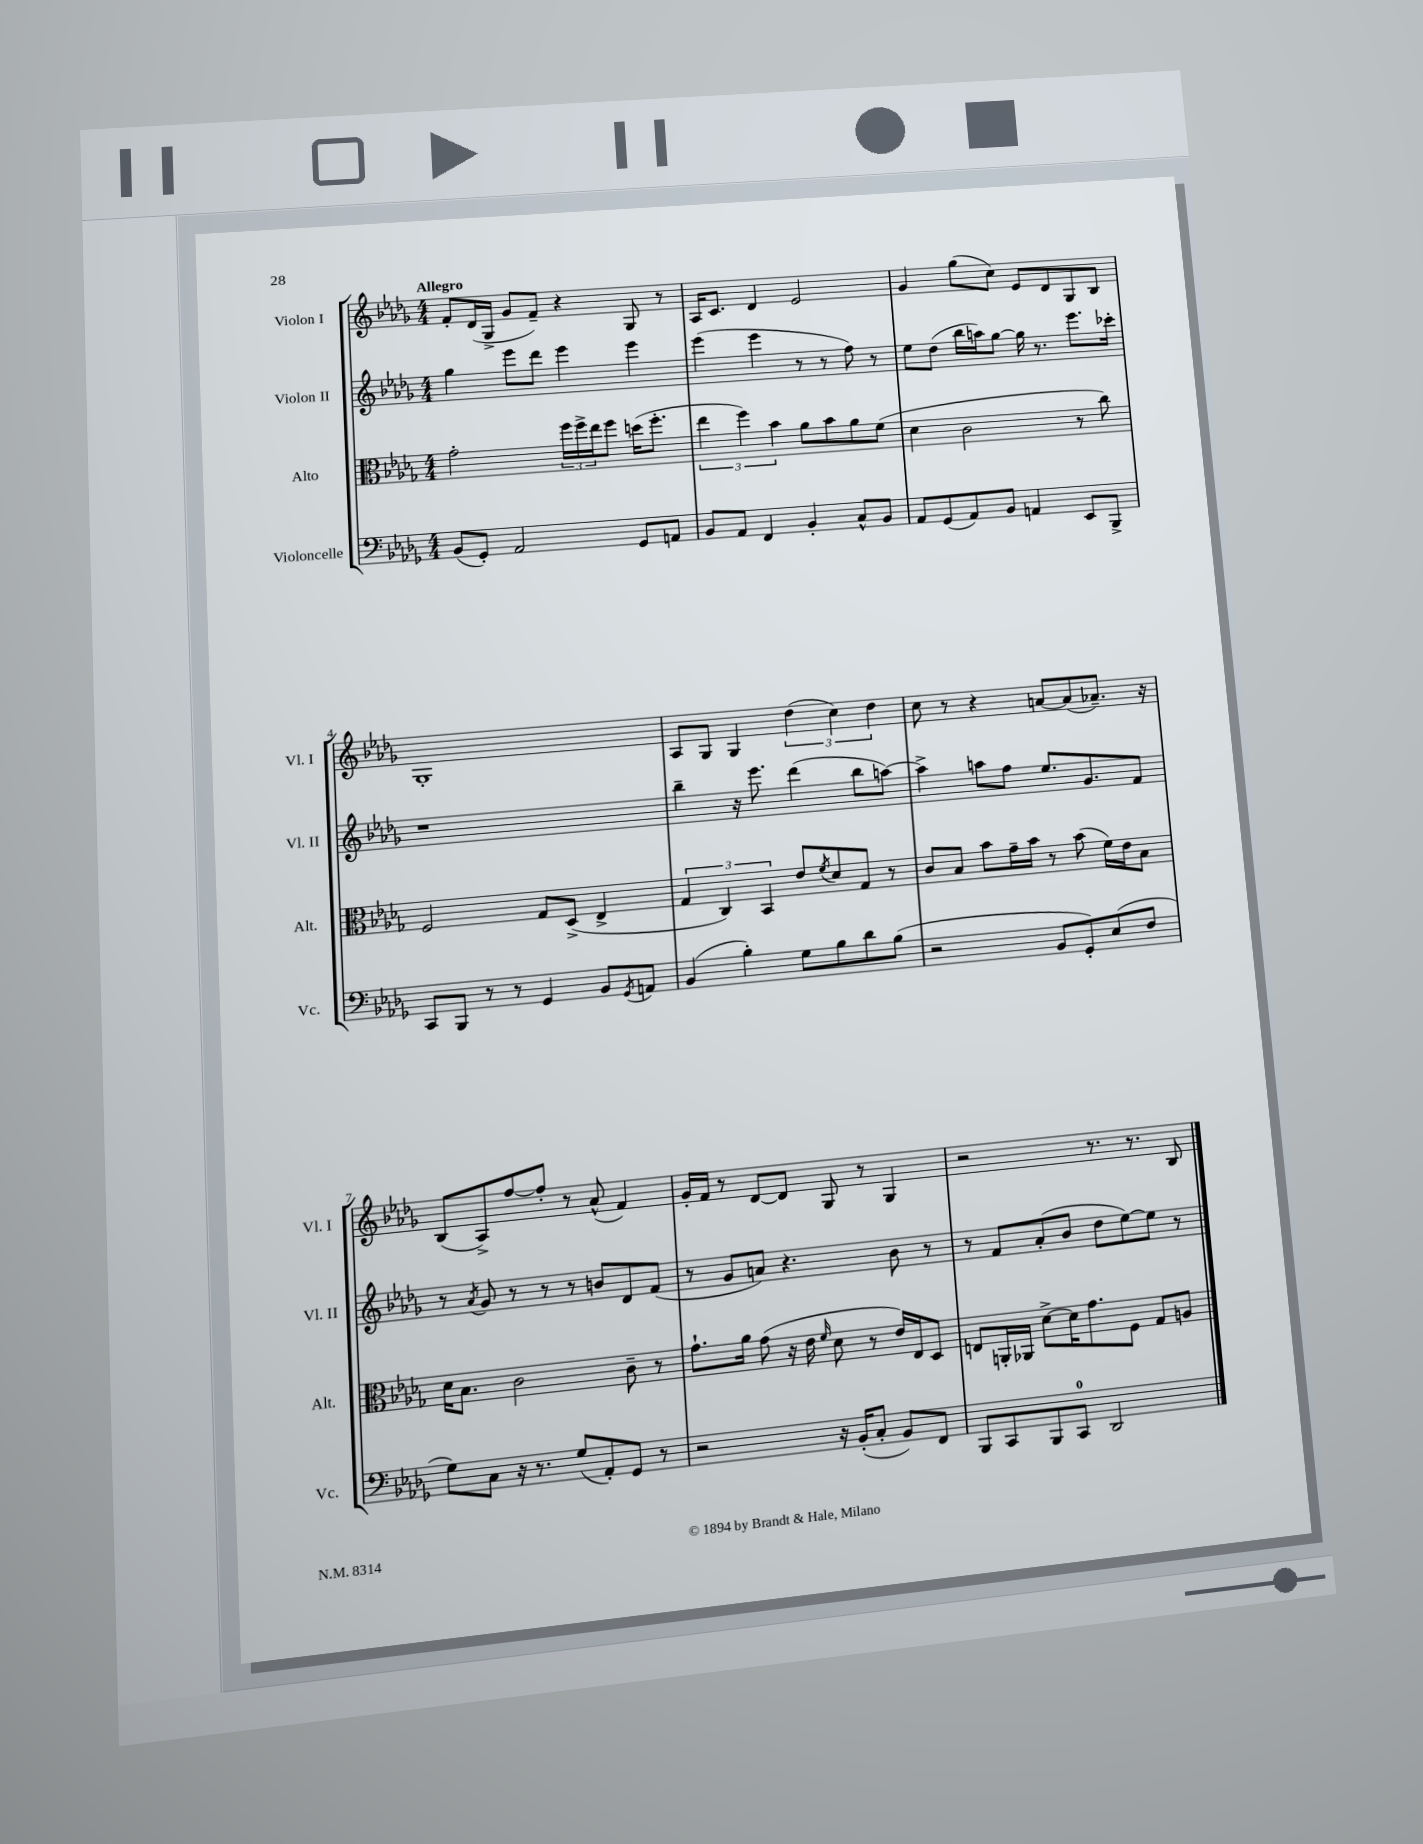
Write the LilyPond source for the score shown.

<<
\new StaffGroup <<
\new Staff = "s0" \with { instrumentName = "Violon I" shortInstrumentName = "Vl. I" } {
    \clef treble \key des \major \numericTimeSignature \time 4/4 \tempo "Allegro"
    f'8-. des'16( ges16-> ges'8 f'8--) r4 ges8 r8 |
    aes16 c'8. des'4 ees'2 |
    ges'4 ges''8( c''8) ees'8 des'8 ges8 bes8 |
    ges1-. |
    aes8 ges8 ges4 \tuplet 3/2 { des''4( c''4) des''4 } |
    c''8 r8 r4 a'8~ a'8( aes'8.--) r16 |
    bes8( aes8->) f''8~ f''8-. r8 aes'8-^( f'4) |
    ges'16-. f'16 r8 des'8~ des'8 ges8 r8 ges4 |
    r2 r8. r8. bes8 \bar "|." |
}
\new Staff = "s1" \with { instrumentName = "Violon II" shortInstrumentName = "Vl. II" } {
    \clef treble \key des \major \numericTimeSignature \time 4/4
    ges''4 ees'''8 des'''8 ees'''4 ees'''4 |
    ees'''4( ees'''4 r8 r8 f''8) r8 |
    ees''8 des''8( bes''16 a''16) ges''8~ ges''16 r8. ees'''8. ces'''16-. |
    r1 |
    bes''4-- r16 ees'''8. des'''4( bes''8 a''8~) |
    a''4-> a''8 f''8 ees''8. ges'8. f'8 |
    r8 \acciaccatura { aes'8 } ges'8 r8 r8 r8 b'8 des'8 f'8( |
    r8 ges'8 a'8) r4. bes'8 r8 |
    r8 f'8 aes'8-.( bes'8 des''8 ees''8~) ees''8 r8 \bar "|." |
}
\new Staff = "s2" \with { instrumentName = "Alto" shortInstrumentName = "Alt." } {
    \clef alto \key des \major \numericTimeSignature \time 4/4
    ges'2-. \tuplet 3/2 { f''16 f''16-> ees''16 } f''8 d''16( f''8.-. |
    \tuplet 3/2 { ees''4 f''4) bes'4 } aes'8 bes'8 aes'8 f'8( |
    des'4 c'2 r8 c''8) |
    f2 ges8 des8->( ees4-> |
    \tuplet 3/2 { ges4 c4) bes,4 } ees'8 \acciaccatura { f'8 } des'8 ges8 r8 |
    c'8 bes8 bes'8 ges'16-- bes'16 r8 bes'8( f'16) ees'16 bes8 |
    des'16 bes8. c'2 c'8-- r8 |
    ges'8.-! aes'16 ges'8( r16 ees'16 \grace { f'16 } des'8 r8 ees'16) ees16 des8 |
    e8 a,16-. aes,16 des'8~-> des'16 ges'8. f8 ges8 a8 \bar "|." |
}
\new Staff = "s3" \with { instrumentName = "Violoncelle" shortInstrumentName = "Vc." } {
    \clef bass \key des \major \numericTimeSignature \time 4/4
    bes,8( ges,8-.) aes,2 ges,8 a,8 |
    bes,8 aes,8 f,4 bes,4-. c8-^ bes,8 |
    aes,8 ges,8( aes,8) bes,8 a,4 ees,8 bes,,8-> |
    c,8 bes,,8 r8 r8 ges,4 bes,8 \acciaccatura { ges,8 } a,8 |
    bes,4( bes4-.) ges8 bes8 des'8 bes8( |
    r2 bes,8 ges,8-.) ees8( f8 |
    ges8) c8 r16 r8. ges8( aes,8-.) ges,8 r8 |
    r2 r16 bes,16-.( c8-. bes,8) f,8 |
    bes,,8 c,8 bes,,8 c,8-0 des,2 \bar "|." |
}
>>
>>
